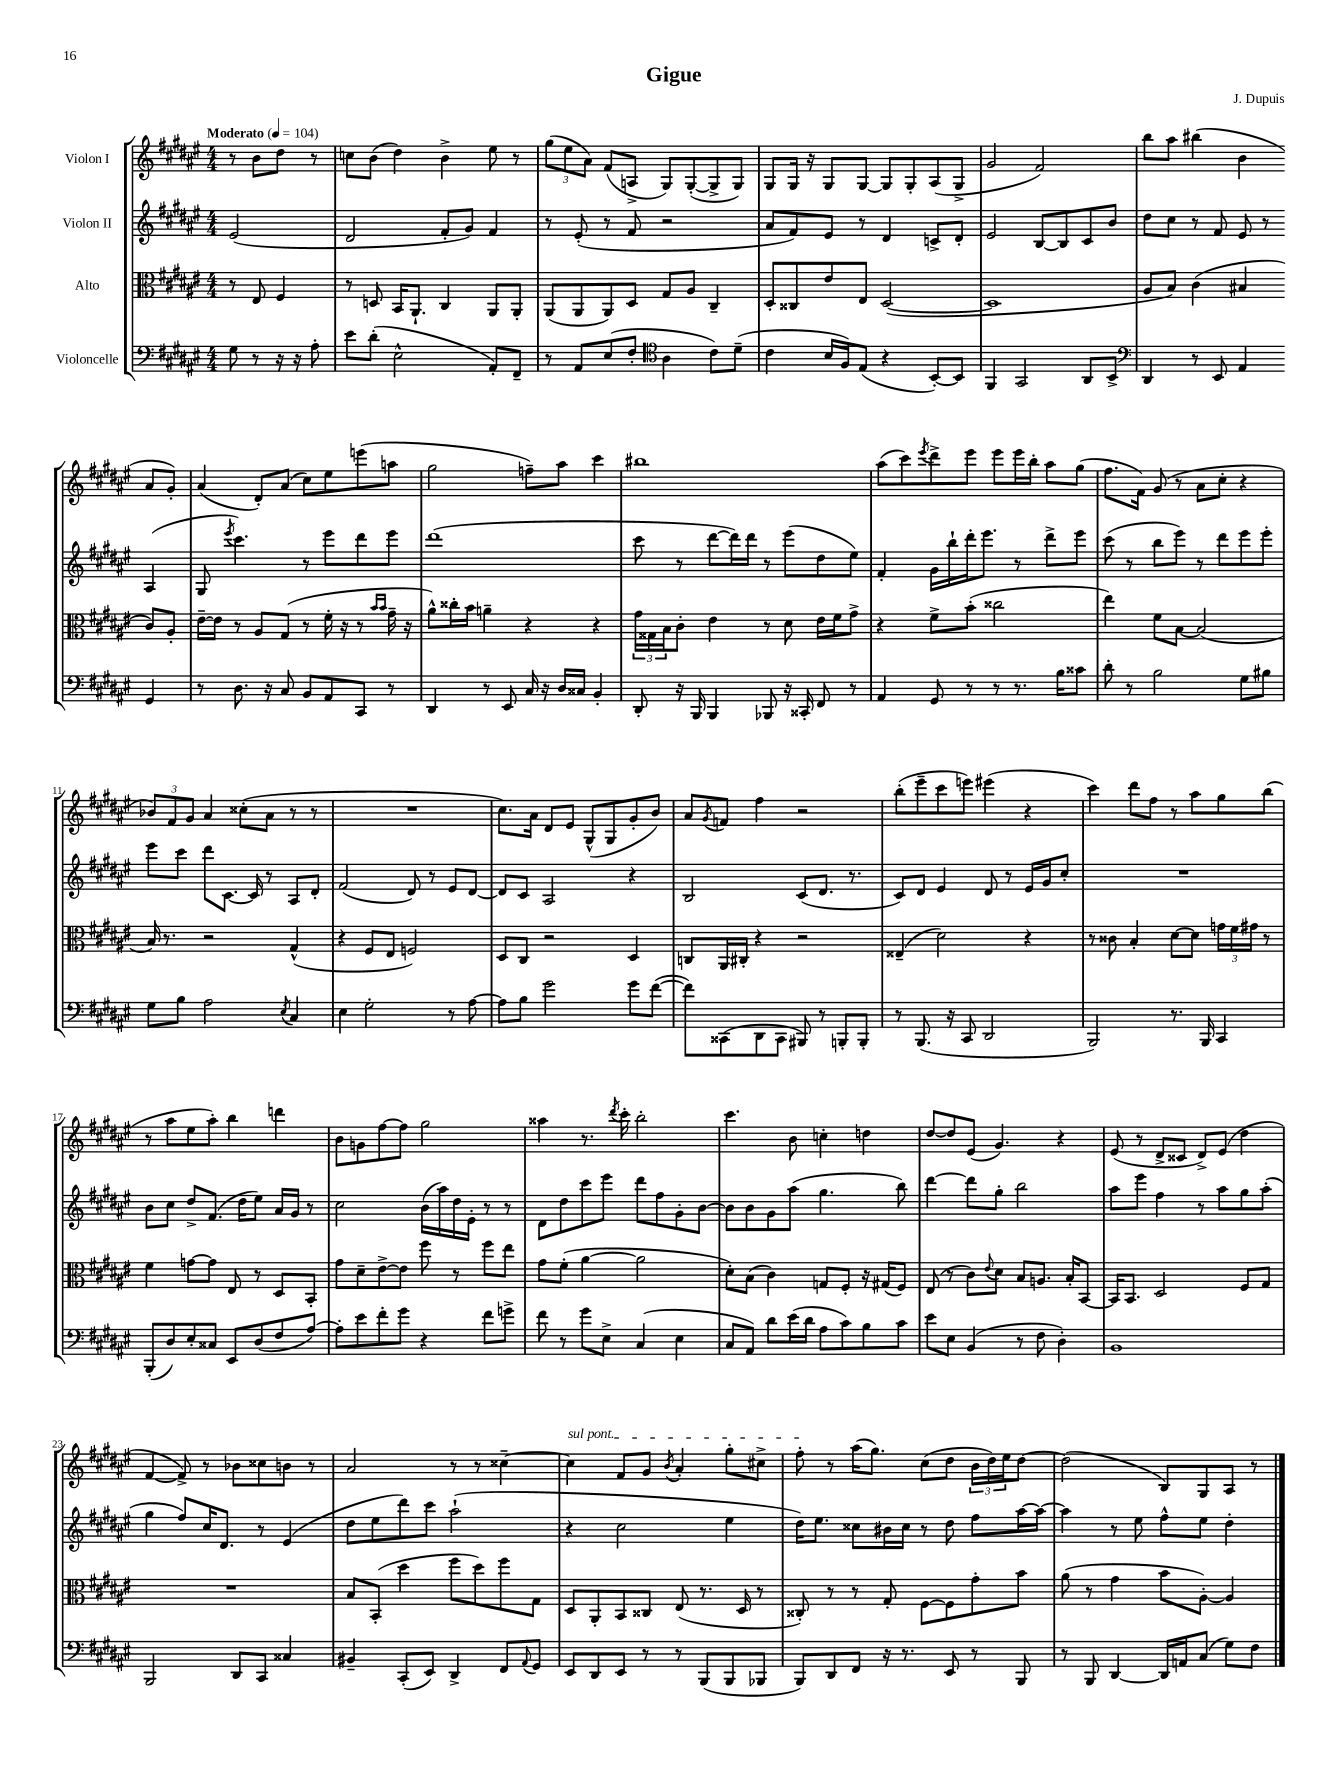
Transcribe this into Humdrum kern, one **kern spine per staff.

**kern	**kern	**kern	**kern
*staff4	*staff3	*staff2	*staff1
*clefF4	*clefC3	*clefG2	*clefG2
*k[f#c#g#d#a#e#]	*k[f#c#g#d#a#e#]	*k[f#c#g#d#a#e#]	*k[f#c#g#d#a#e#]
*M4/4	*M4/4	*M4/4	*M4/4
*MM104	*MM104	*MM104	*MM104
8G#	8r	(2e#	8r
8r	8E#	.	8b
16r	4F#	.	8dd#
16r	.	.	.
8A#'	.	.	8r
=	=	=	=
8e#	8r	2d#	8cc
(8d#'	8D	.	(8b
2E#^^	16BB	.	4dd#)
.	8.AA#`	.	.
.	4C#	8f#'	4b^
.	.	8g#)	.
8AA#')	8AA#	4f#	8ee#
8FF#~	8AA#'	.	8r
=	=	=	=
8r	(8AA#	8r	(12gg#
.	.	.	12ee#
8AA#	8AA#	(8e#'	.
.	.	.	12a#)
(8E#	8AA#)	8r	(8f#
8F#'	8D#	8f#	8A^
*clefC4	*	*	*
4A#	8G#	2r	8G#)
.	8A#	.	([8G#'
8c#)	4C#~	.	8G#^]
(8d#~	.	.	8G#)
=	=	=	=
4c#	8D#'	8a#	8G#
.	8C##	8f#)	16G#
.	.	.	16r
16B	8e#	8e#	8G#
16F#)	.	.	.
(8E#	8E#	8r	[8G#
4r	([2D#	4d#	8G#]
.	.	.	8G#'
[8BB')	.	8c^	(8A#
8BB]	.	8d#'	8G#^
=	=	=	=
4FF#	1D#]	2e#	2g#
2GG#	.	.	.
.	.	[8B	2f#)
.	.	8B]	.
8AA#	.	8c#	.
8BB^	.	8b	.
=	=	=	=
*clefF4	*	*	*
4DD#	8A#	8dd#	8bb
.	8B)	8cc#	8aa#
8r	(4c#	8r	(4bb#
8EE#	.	8f#	.
4AA#	4B#	8e#	4b
.	.	8r	.
4GG#	8c#)	(4A#	8a#
.	8A#'	.	8g#')
=	=	=	=
8r	[16e#~	8G#	(4a#
.	16e#]	.	.
.	.	8qeee#	.
8.D#	8r	4.ccc#)	.
.	8A#	.	8d#')
16r	.	.	.
8C#	(8G#	.	(8a#
8BB	8r	8r	8cc#)
8AA#	16f#'	8eee#	8ee#
.	16r	.	.
8CC#	8r	8ddd#	(8eee
.	16qqb	.	.
.	16qqb	.	.
8r	16g#~	8eee#	8aa
.	16r	.	.
=	=	=	=
4DD#	8a#^^)	(1ddd#	2gg#
.	16cc##'	.	.
.	16b	.	.
8r	4a~	.	.
8EE#	.	.	.
16C#	4r	.	8ff~)
16r	.	.	.
16D#	.	.	8aa#
16C##	.	.	.
4BB'	4r	.	4ccc#
=	=	=	=
8DD#'	24g#	8ccc#	1bb#
.	24G##	.	.
.	24B	.	.
16r	8c#'	8r	.
16BBB	.	.	.
4BBB	4e#	[8ddd#	.
.	.	16ddd#])	.
.	.	16ddd#	.
8BBB-	8r	8r	.
16r	8d#	(8eee#	.
16CC##'	.	.	.
8FF#	16e#	8dd#	.
.	16f#	.	.
8r	8g#^	8ee#)	.
=	=	=	=
4AA#	4r	4f#'	(8aa#
.	.	.	8ccc#)
.	.	.	8qeee#
8GG#	8f#^	16g#	8ddd#^
.	.	16bb`	.
8r	(8b'	16ddd#'	8eee#
.	.	8.eee#	.
8r	2cc##	.	8eee#
8.r	.	8r	16eee#
.	.	.	16bb'
.	.	8ddd#^	8aa#
16B	.	.	.
8c##	.	8eee#	(8gg#
=	=	=	=
8d#'	4ee#)	(8ccc#	8.ff#
8r	.	8r	.
.	.	.	16f#)
2B	8f#	8bb	(8g#
.	[8B	8eee#)	8r
.	(2B]	8r	8a#
.	.	8ddd#	8cc#'
8G#	.	8eee#	4r
8B#	.	8eee#'	.
=	=	=	=
8G#	16B)	8eee#	12b-)
.	8.r	.	.
.	.	.	12f#
8B	.	8ccc#	.
.	.	.	12g#
2A#	2r	8ddd#	4a#
.	.	[8.c#	.
.	.	.	(8cc##'
.	.	16c#]	.
.	.	8r	8a#
8qE#	.	.	.
4C#	(4G#^^	8A#	8r
.	.	8d#'	8r
=	=	=	=
4E#	4r	(2f#	1r
2G#'	8F#	.	.
.	8E#	.	.
.	2F)	8d#)	.
.	.	8r	.
8r	.	8e#	.
[8A#	.	[8d#	.
=	=	=	=
8A#]	8D#	8d#]	8.cc#)
8B	8C#	8c#	.
.	.	.	16a#
2g#	2r	2A#	8d#
.	.	.	8e#
.	.	.	(8G#^^
.	.	.	8G#
8g#	4D#	4r	8g#'
([8f#	.	.	8b)
=	=	=	=
8f#])	8C	2B	8a#
.	.	.	8qg#
(8CC##	16AA#	.	8f
.	16C#'	.	.
8DD#	4r	.	4ff#
8CC##	.	.	.
8BBB#)	2r	(8c#	2r
8r	.	8.d#	.
8BBB'	.	.	.
.	.	8.r	.
8BBB'	.	.	.
=	=	=	=
8r	(4E##~	8c#)	(8bb'
(8.BBB	.	8d#	8eee#~
.	2d#)	4e#	8ccc#
16r	.	.	.
8CC#	.	.	8eee)
2DD#	.	8d#	(4eee#
.	.	8r	.
.	4r	16e#	4r
.	.	16g#	.
.	.	8cc#'	.
=	=	=	=
2BBB)	8r	1r	4ccc#)
.	8c##	.	.
.	4B'	.	8ddd#
.	.	.	8ff#
8.r	[8d#	.	8r
.	8d#]	.	8aa#
16BBB	.	.	.
4CC#	24g	.	8gg#
.	24f#	.	.
.	24g#	.	.
.	8r	.	(8bb
=	=	=	=
(8BBB'	4f#	8b	8r
8D#)	.	8cc#	8aa#
8E#'	[8g	8dd#^	8ee#
8C##	8g]	(8.f#	8aa#')
8EE#	8E#	.	4bb
.	.	16dd#	.
(8D#	8r	8ee#)	.
8F#	8D#	16a#	4ddd
.	.	16g#	.
[8A#)	8BB'	8r	.
=	=	=	=
8A#']	8g#	2cc#	8b
8e#	8d#~	.	8g
8f#'	[8e#^	.	[8ff#
8g#	8e#]	.	8ff#]
4r	8ff#	(16b	2gg#
.	.	16aa#)	.
.	8r	16dd#	.
.	.	16e#'	.
8f#	8ff#	8r	.
8g^	8ee#	8r	.
=	=	=	=
8f#	8g#	8d#	4aa##
8r	(8f#'	8dd#	.
8g#	[4a#	8ccc#	8.r
8E#^	.	8eee#	.
.	.	.	8qddd#
.	.	.	16ccc#'
(4C#	2a#]	8ddd#	2bb'
.	.	8ff#	.
4E#	.	8g#'	.
.	.	[8b	.
=	=	=	=
8C#	8d#')	8b]	4.ccc#
8AA#)	(8B	8b	.
8d#	4c#)	8g#	.
(16e#	.	(8aa#	8b
16d#	.	.	.
8A#	8G	4.gg#	4cc'
8c#)	8F#'	.	.
8B	16r	.	4dd
.	(16G#	.	.
8c#	8F#)	8bb)	.
=	=	=	=
8e#	(8E#	[4ddd#	[8dd#
8E#	8r	.	8dd#]
(4BB	8c#)	8ddd#]	(8e#
.	8qqe#	.	.
.	8d#	8gg#'	4.g#)
8r	8B	2bb	.
8F#	8.A	.	.
4D#')	.	.	4r
.	16B'	.	.
.	[8BB	.	.
=	=	=	=
1BB	16BB]	8aa#	(8e#
.	8.BB	.	.
.	.	8eee#	8r
.	2D#	4ff#	8d#^
.	.	.	8c##
.	.	8r	8d#^)
.	.	8aa#	(8e#
.	8F#	8gg#	4dd#
.	8G#	(8aa#'	.
=	=	=	=
2BBB	1r	4gg#	[4f#
.	.	8ff#)	8f#^])
.	.	16cc#	8r
.	.	8.d#	.
8DD#	.	.	8b-
8CC#	.	8r	8cc##
4C##	.	(4e#	8b
.	.	.	8r
=	=	=	=
4BB#~	8B	8dd#	2a#
.	(8BB'	8ee#	.
(8CC#'	4dd#	8ddd#)	.
8EE#)	.	8ccc#	.
4DD#^	8ff#	(2aa#`	8r
.	8dd#)	.	8r
8FF#	8ff#	.	[4cc##~
8qqAA#	.	.	.
8GG#	8G#	.	.
=	=	=	=
8EE#	8D#	4r	4cc##]
8DD#	8AA#'	.	.
8EE#	8BB	2cc#	8f#
8r	8C##	.	8g#
.	.	.	8qb
8r	(8E#	.	4a#'
(8BBB	8.r	.	.
8BBB	.	4ee#	8gg#'
.	16D#	.	.
8BBB-	8r	.	8cc#^
=	=	=	=
8BBB)	8C##')	16dd#)	8ff#'
.	.	8.ee#	.
8DD#	8r	.	8r
8FF#	8r	8cc##	(16aa#
.	.	.	8.gg#)
16r	8G#'	16b#	.
8.r	.	16cc##	.
.	[8F#	8r	(8cc#
8EE#	8F#]	8dd#	8dd#
8r	8g#'	8ff#	24b
.	.	.	24dd#)
.	.	.	24ee#
8BBB	8b	[16aa#	[8dd#
.	.	16aa#_	.
=	=	=	=
8r	(8a#	4aa#]	(2dd#]
8BBB	8r	.	.
[4DD#	4g#	8r	.
.	.	8ee#	.
16DD#]	8b	8ff#^^	8B)
16AA	.	.	.
(8C#	[8A#')	8ee#	8G#
8G#)	4A#]	4dd#'	8A#
8F#	.	.	8r
==	==	==	==
*-	*-	*-	*-
